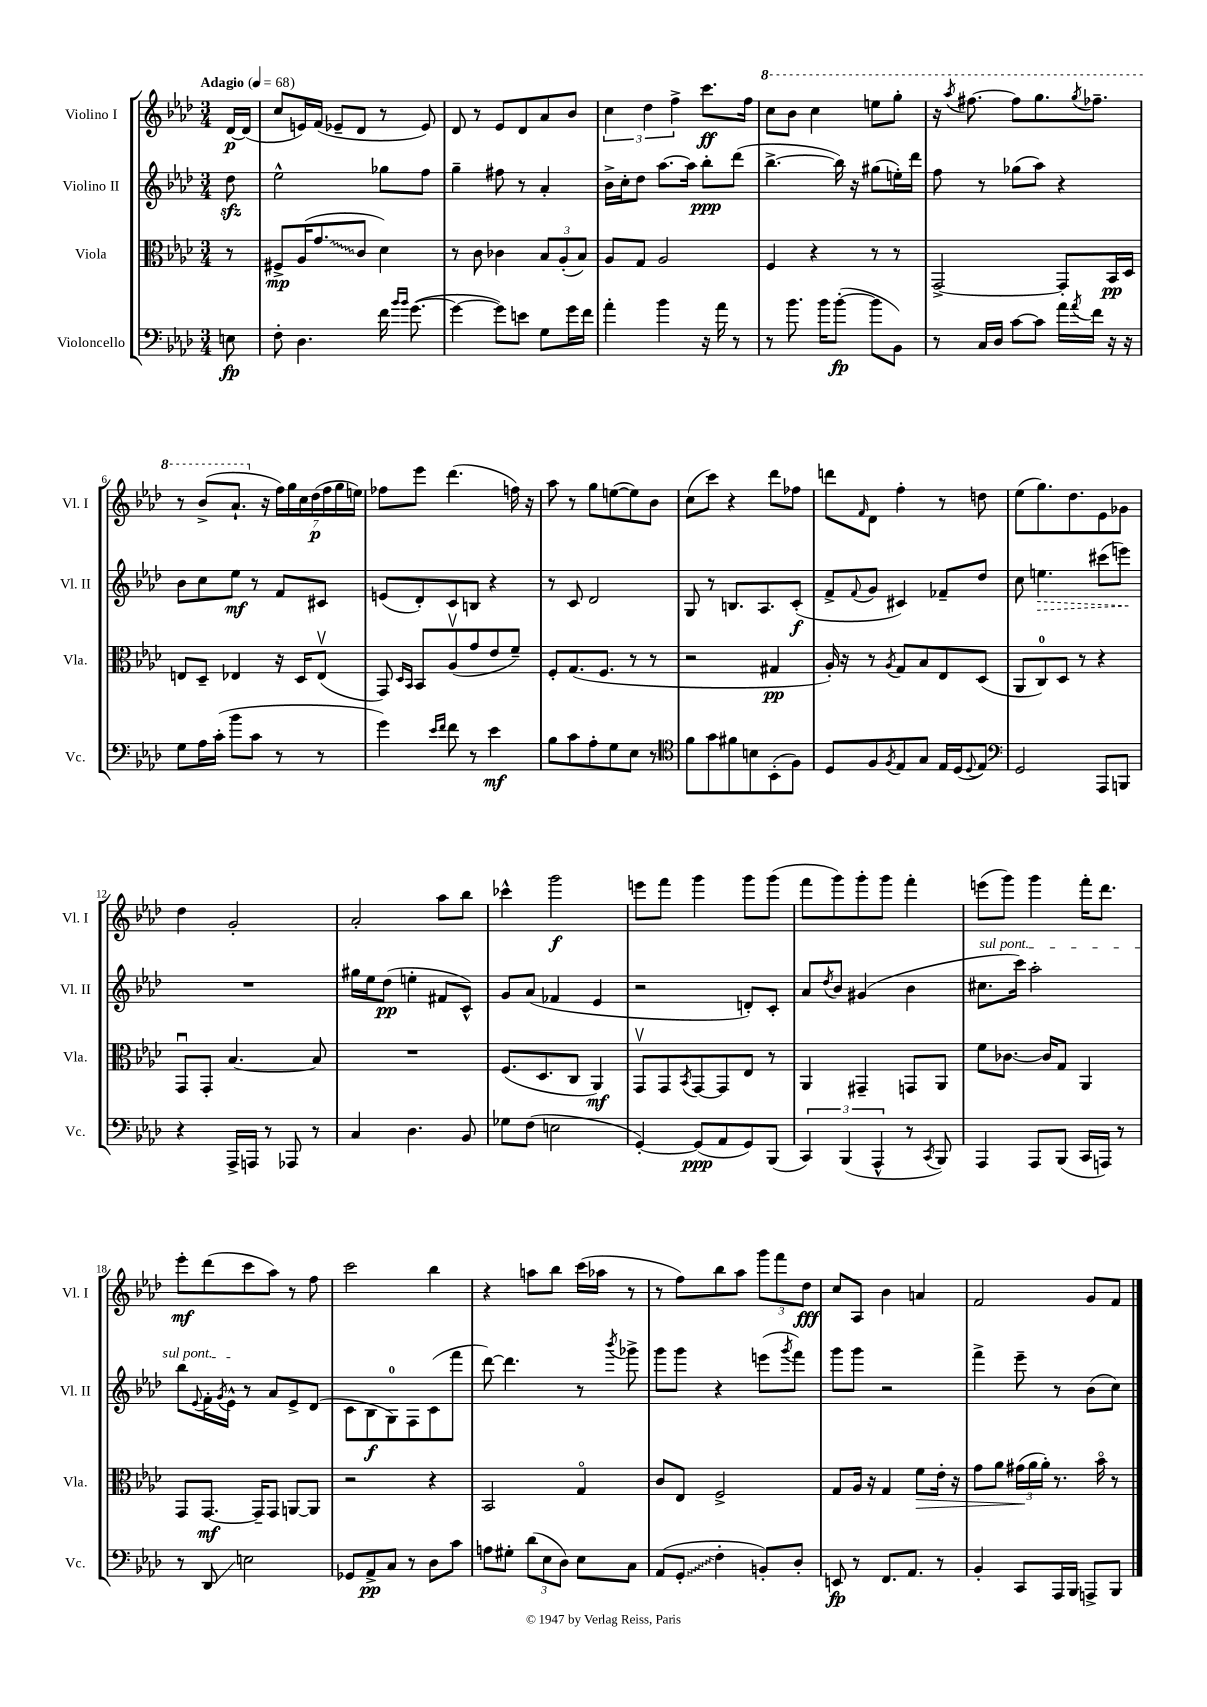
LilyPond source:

<<
\new StaffGroup <<
\new Staff = "s0" \with { instrumentName = "Violino I" shortInstrumentName = "Vl. I" } {
    \clef treble \key aes \major \numericTimeSignature \time 3/4 \partial 8 \tempo "Adagio" 4 = 68
    des'16~\p des'16( |
    c''8 e'16) f'16( ees'8-- des'8 r8 ees'8) |
    des'8 r8 ees'8 des'8 aes'8 bes'8 |
    \tuplet 3/2 { c''4 des''4 f''4-> } c'''8.\ff f''16 |
    \ottava #1 c'''8 bes''8 c'''4 e'''8 g'''8-. |
    r16 \acciaccatura { aes'''8 } fis'''8.~ fis'''8 g'''8. \acciaccatura { g'''8 } fes'''8.-- |
    r8 bes''8->( aes''8.-! \ottava #0 r16 \tuplet 7/4 { f''16) g''16 c''16 des''16\p( f''16 g''16 e''16) } |
    fes''8 ees'''8 des'''4.( f''16) r16 |
    aes''8 r8 g''8 e''8~( e''8) bes'8 |
    c''8( c'''8) r4 des'''8 fes''8 |
    d'''8 \grace { f'16 } des'8 f''4-. r8 d''8 |
    ees''8( g''8.) des''8. ees'8 ges'8 |
    des''4 g'2-. |
    aes'2-. aes''8 bes''8 |
    ces'''4-^ g'''2\f |
    e'''8 f'''8 g'''4 g'''8 g'''8( |
    f'''8 g'''8) g'''8-. g'''8 f'''4-. |
    e'''8( g'''8) g'''4 f'''16-. des'''8. |
    ees'''8-.\mf des'''8( c'''8 aes''8) r8 f''8 |
    c'''2 bes''4 |
    r4 a''8 bes''8 c'''16( aes''16 r8 |
    r8 f''8) bes''8 aes''8 \tuplet 3/2 { g'''8 f'''8 des''8\fff } |
    c''8 aes8 bes'4 a'4 |
    f'2 g'8 f'8 \bar "|." |
}
\new Staff = "s1" \with { instrumentName = "Violino II" shortInstrumentName = "Vl. II" } {
    \clef treble \key aes \major \numericTimeSignature \time 3/4 \partial 8
    des''8\sfz |
    ees''2-^ ges''8 f''8 |
    g''4-- fis''8 r8 aes'4-. |
    bes'16-> c''16-. des''8 aes''8.~ aes''16 bes''8-.\ppp des'''8( |
    bes''4.~-> bes''16) r16 gis''8( e''16-.) des'''16 |
    f''8 r8 ges''8( aes''8) r4 |
    bes'8 c''8 ees''8\mf r8 f'8 cis'8 |
    e'8( des'8-.) c'8 b8 r4 |
    r8 c'8 des'2 |
    g8 r8 b8. aes8. c'8-.\f( |
    f'8-> \appoggiatura { f'8 } g'8 cis'4) fes'8-- des''8 |
    c''8 \once \override Hairpin.style = #'dashed-line e''4.\> cis'''8( e'''8\!) |
    R2. |
    gis''16 ees''16 des''8\pp( e''4-. fis'8 c'8-^) |
    g'8 aes'8( fes'4 ees'4 |
    r2 d'8-.) c'8-. |
    aes'8 \acciaccatura { des''8 } bes'8 gis'4( bes'4 |
    \once \override TextSpanner.bound-details.left.text = \markup { \italic "sul pont." } cis''8.\startTextSpan c'''16) aes''2-. |
    bes''8 \appoggiatura { ees'8 } f'16-. \acciaccatura { g'8 } ees'16-^\stopTextSpan r8 aes'8 ees'8-> des'8( |
    c'8 bes8\f g8-0) f8 c'8( f'''8 |
    des'''8~) des'''4. r8 \acciaccatura { bes'''8 } ges'''8-> |
    g'''8 g'''8 r4 e'''8( \acciaccatura { g'''8 } f'''8) |
    g'''8 g'''8 r2 |
    f'''4-> ees'''8-- r8 bes'8( c''8) \bar "|." |
}
\new Staff = "s2" \with { instrumentName = "Viola" shortInstrumentName = "Vla." } {
    \clef alto \key aes \major \numericTimeSignature \time 3/4 \partial 8
    r8 |
    fis8->\mp aes16( \once \override Glissando.style = #'zigzag g'8.\glissando c'8 des'4) |
    r8 c'8 ces'4 \tuplet 3/2 { bes8 aes8-.( bes8) } |
    aes8 g8 aes2 |
    f4 r4 r8 r8 |
    g,2~-> g,8-. bes,16\pp des16 |
    e8 des8-- ees4 r16 des16 ees8\upbow( |
    g,8) \grace { des16 bes,16 } bes,8 aes8\upbow( g'8 ees'8 f'8--) |
    f8-. g8.( f8. r8 r8 |
    r2 gis4\pp |
    aes16-.) r16 r8 \acciaccatura { aes8 } g8 bes8 ees8 des8( |
    aes,8 c8-0) des8 r8 r4 |
    g,8\downbow g,8-. bes4.~ bes8 |
    R2. |
    f8.( des8. c8 aes,4\mf) |
    g,8\upbow g,8 \acciaccatura { bes,8 } g,8~ g,8 ees8 r8 |
    aes,4 gis,4-- g,8 aes,8 |
    f'8 ces'8.~ ces'16 g8 aes,4 |
    g,8 g,8.~\mf g,16-- g,8 a,8~ a,8 |
    r2 r4 |
    bes,2 g4\flageolet |
    c'8 ees8 f2-> |
    g8 aes16 r16 g4 f'8\> ees'16-. r16 |
    g'8 aes'8 \tuplet 3/2 { gis'16\!( aes'16 aes'16-.) } r8. bes'16\flageolet r8 \bar "|." |
}
\new Staff = "s3" \with { instrumentName = "Violoncello" shortInstrumentName = "Vc." } {
    \clef bass \key aes \major \numericTimeSignature \time 3/4 \partial 8
    e8\fp |
    f8-. des4. f'16 \grace { bes'16 bes'16 } g'8.~( |
    g'4~ g'8) e'8 g8 g'16 f'16 |
    aes'4-. bes'4 r16 aes'16 r8 |
    r8 bes'8. bes'16 bes'8~-.\fp( bes'8 bes,8) |
    r8 c16 des16 c'8~ c'8 aes'16 \acciaccatura { aes'8 } f'16 r16 r16 |
    g8 aes16 c'16-.( bes'8 c'8 r8 r8 |
    g'4) \grace { ees'16 f'16 } f'8 r8 ees'4\mf |
    bes8 c'8 aes8-. g8 ees8 r8 |
    \clef tenor f'8 g'8 fis'8 b8 bes,8-.( f8) |
    des8 f8 \acciaccatura { f8 } ees8 g8 ees16 des16( \appoggiatura { des8 } ees8) |
    \clef bass g,2 aes,,8 b,,8 |
    r4 aes,,16-> a,,16 r8 aes,,8 r8 |
    c4 des4. bes,8 |
    ges8 f8( e2 |
    g,4~-.) g,8\ppp( aes,8 g,8) bes,,8( |
    \tuplet 3/2 { c,4) bes,,4( aes,,4-^ } r8 \acciaccatura { c,8 } bes,,8) |
    aes,,4 aes,,8 bes,,8( c,16 a,,16) r8 |
    r8 des,8\glissando e2 |
    ges,8 aes,8->\pp c8 r8 des8 c'8 |
    a8 gis8-. \tuplet 3/2 { des'8( ees8 des8) } ees8 c8 |
    aes,8( \once \override Glissando.style = #'zigzag g,8-.\glissando f4-. b,8-.) des8-. |
    e,8\fp r8 f,8. aes,8. r8 |
    bes,4-. c,8 aes,,16 bes,,16 a,,8-> bes,,8 \bar "|." |
}
>>
>>
